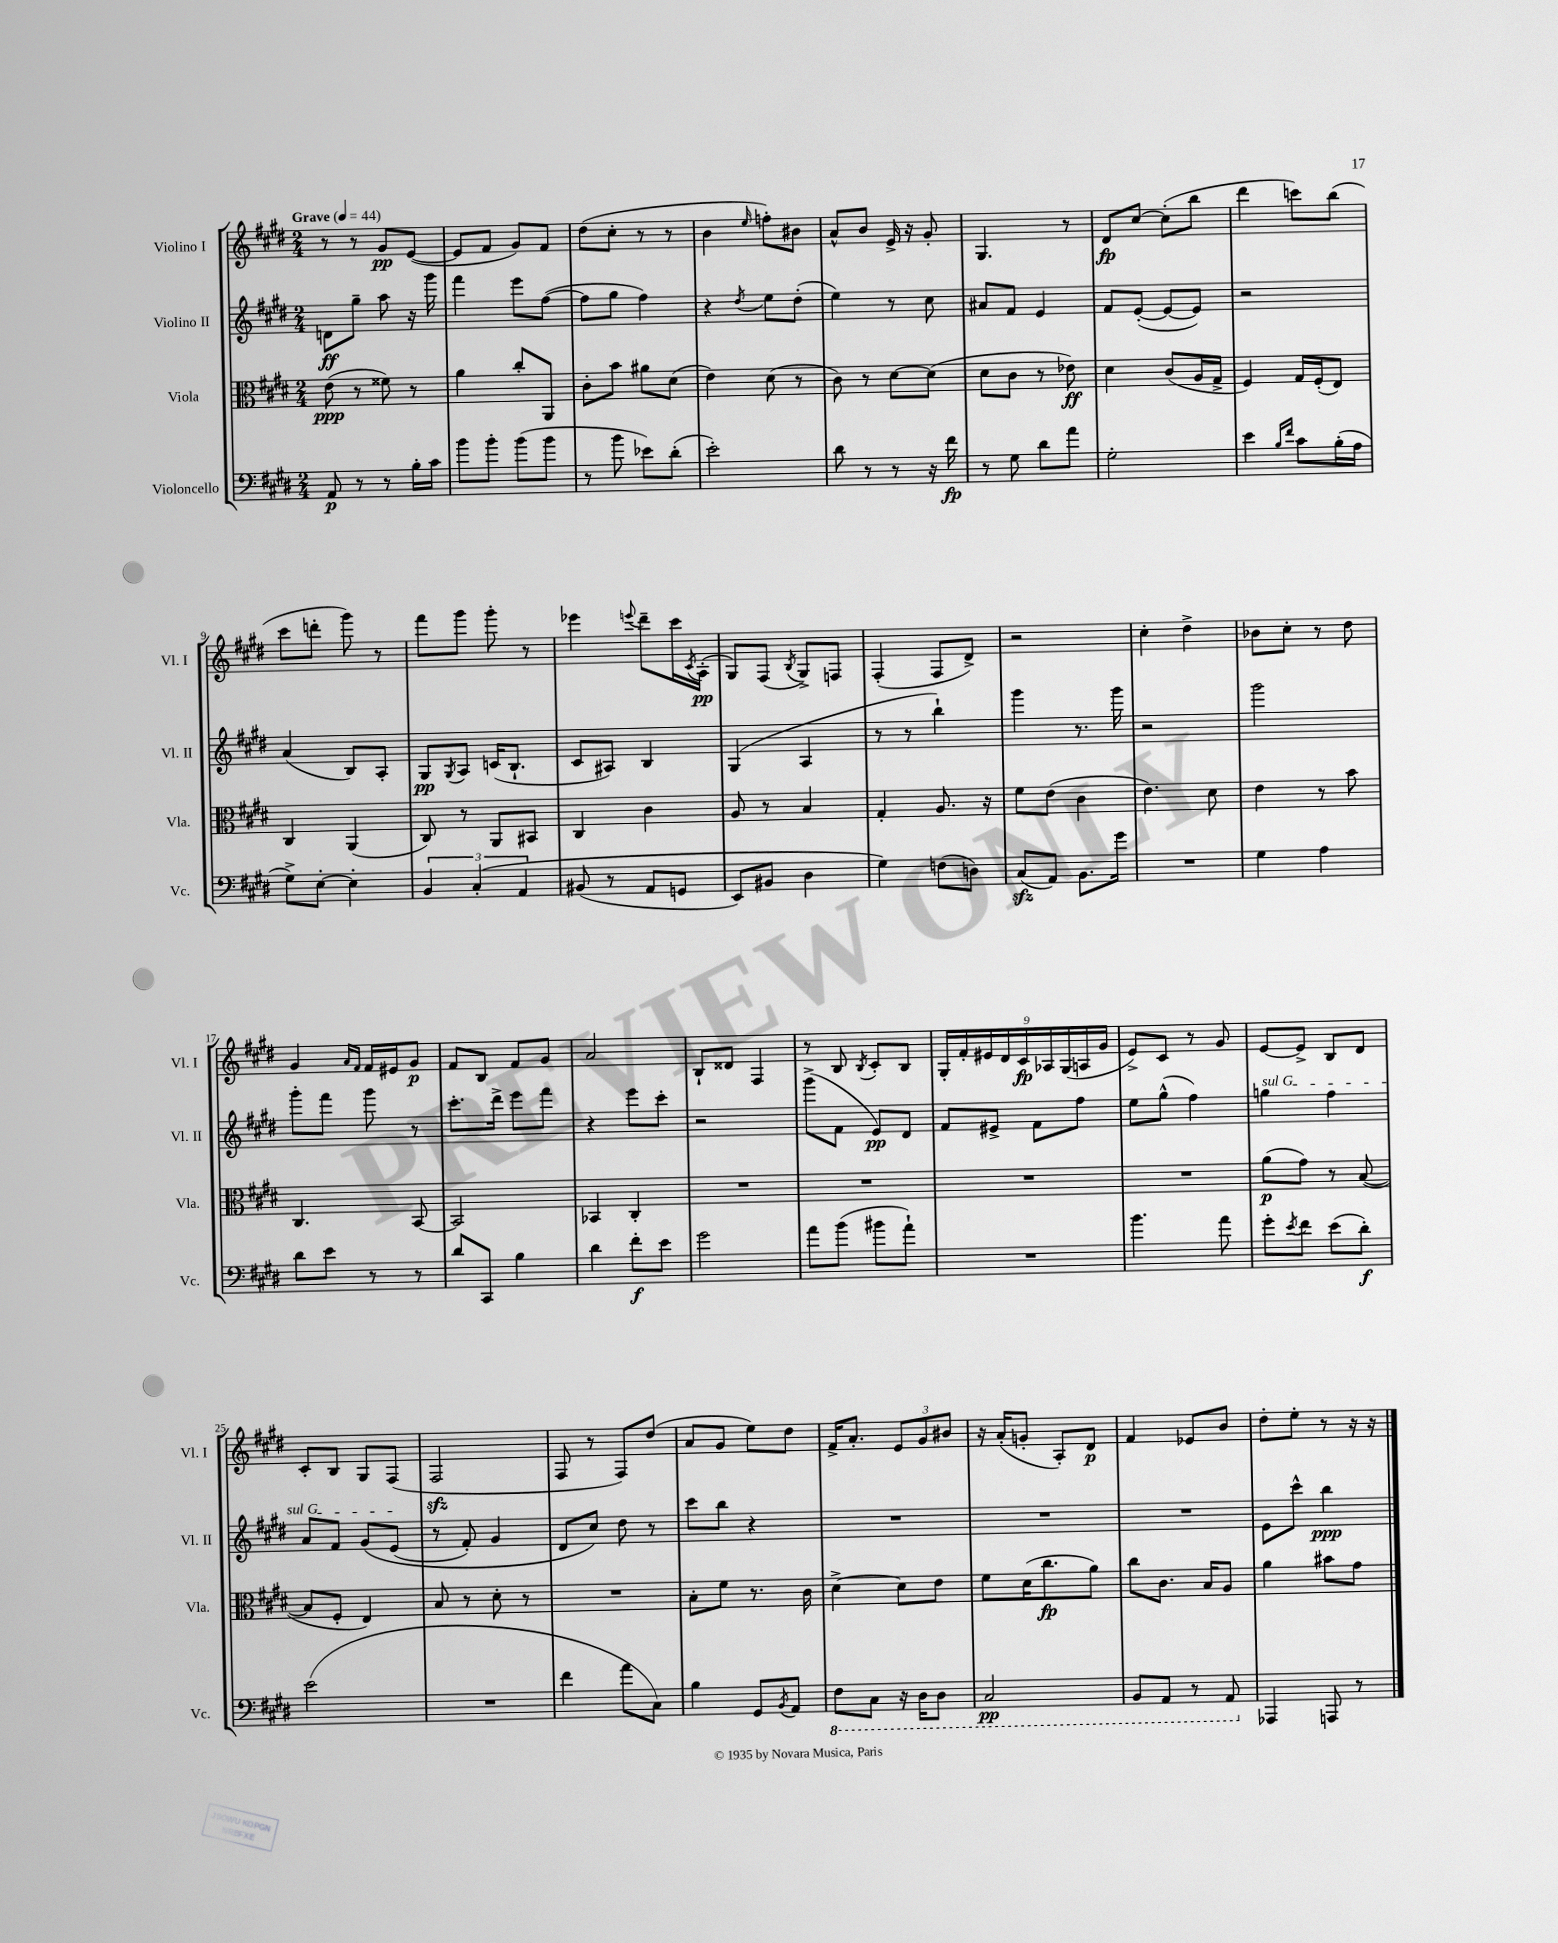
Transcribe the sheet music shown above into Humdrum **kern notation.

**kern	**kern	**kern	**kern
*staff4	*staff3	*staff2	*staff1
*clefF4	*clefC3	*clefG2	*clefG2
*k[f#c#g#d#]	*k[f#c#g#d#]	*k[f#c#g#d#]	*k[f#c#g#d#]
*M2/4	*M2/4	*M2/4	*M2/4
*MM44	*MM44	*MM44	*MM44
8AA	(8e	8d	8r
8r	8r	8gg#~	8r
8r	8f##)	8aa	8g#
16B'	8r	16r	([8e
16c#	.	16ggg#	.
=	=	=	=
8b	4a	4fff#	8e]
8b'	.	.	8f#
(8b	8cc#'	8eee	8g#)
8b	8AA	([8ff#	8f#
=	=	=	=
8r	8c#'	8ff#]	(8dd#
8b	8b	8gg#	8cc#'
8e-)	8a#	4ff#)	8r
(8d#'	(8d#	.	8r
=	=	=	=
2e')	4e)	4r	4b
.	.	8qdd#	16qqee
.	(8d#	8ee	8ff')
.	8r	(8dd#'	8b#
=	=	=	=
8d#	8c#)	4ee)	8a^^
8r	8r	.	8b
8r	[8d#	8r	16e^
.	.	.	16r
16r	(8d#]	8cc#	8g#'
16f#	.	.	.
=	=	=	=
8r	8d#	8a#	4.G#
8G#	8c#	8f#	.
8d#	8r	4e	.
8a	8e-)	.	8r
=	=	=	=
2G#'	4d#	8f#	8d#
.	.	([8e'	[8cc#
.	(8c#	8e_	(8cc#']
.	16A	8e])	8bb
.	16G#^	.	.
=	=	=	=
4e	4F#)	2r	4ddd#
16qqB	.	.	.
16qqf#	.	.	.
8c#	16G#	.	8ccc)
.	(16F#'	.	.
(16B'	8E)	.	(8bb
16A	.	.	.
=	=	=	=
8G#^)	4C#	(4a	8ccc#
[8E'	.	.	8ddd'
4E']	(4AA	8B)	8ggg#)
.	.	8A'	8r
=	=	=	=
6BB	8C#)	8G#	8fff#
.	.	8qG#	.
.	8r	8A	8ggg#
&(6C#'	.	.	.
.	8AA	(16c	8ggg#'
.	.	8.B`	.
6AA	.	.	.
.	8BB#	.	8r
=	=	=	=
(8BB#	4C#	8c#	4eee-
8r	.	8A#)	.
.	.	.	8qqeee
8AA	4c#	4B	8ddd#~
8GG	.	.	16ccc#
.	.	.	8qc#
.	.	.	(16A'
=	=	=	=
8EE)	8A	(4G#	8G#)
8BB#	8r	.	(8F#
.	.	.	8qB
4D#	4B	4A	8G#^)
.	.	.	8F
=	=	=	=
4G#&)	4G#'	8r	(4F#'
.	.	8r	.
(8F	8.A	4bb`)	8F#
8D)	.	.	8d#^)
.	16r	.	.
=	=	=	=
(8C#	8f#	4ggg#	2r
8AA)	(8e	.	.
8.BB	4c#	8.r	.
16g#	.	16ggg#	.
=	=	=	=
2r	4.e)	2r	4cc#'
.	.	.	4dd#^
.	8d#	.	.
=	=	=	=
4G#	4e	2ggg#	8b-
.	.	.	8cc#'
4A	8r	.	8r
.	8b	.	8dd#
=	=	=	=
8d#	4.C#	8ggg#'	4g#
8e	.	8fff#	.
.	.	.	16qqa
.	.	.	16qqf#
8r	.	8ggg#	16f#
.	.	.	16e#
8r	[8BB	8r	8g#
=	=	=	=
8d#	2BB]	8.ccc#'	8f#
8CC#	.	.	8B
.	.	16ddd#^	.
4B	.	8eee	8f#
.	.	8fff#	8g#
=	=	=	=
4d#	4BB-	4r	2a
8f#'	4C#'	8eee	.
8e	.	8ccc#'	.
=	=	=	=
2g#	2r	2r	8B`
.	.	.	8d##
.	.	.	4F#
=	=	=	=
8a	2r	(8ggg#^	8r
(8b	.	8f#	8B
.	.	.	8qB
8b#	.	8e)	8c#'
8a`)	.	8d#	8B
=	=	=	=
2r	2r	8f#	18G#'
.	.	.	18f#'
.	.	.	18e#
.	.	8e#^	.
.	.	.	18d#
.	.	.	18c#
.	.	8f#	.
.	.	.	18A-
.	.	.	(18G#
.	.	8ff#	.
.	.	.	18A
.	.	.	18g#
=	=	=	=
4.b	2r	8ee	8e^)
.	.	(8gg#^^	8c#
.	.	4ff#)	8r
8a	.	.	8g#
=	=	=	=
8g#'	(8a	4gg	[8e
8qe	.	.	.
8f#	8g#)	.	8e^]
(8e	8r	4ff#	8B
8d#')	([8B	.	8d#
=	=	=	=
(2e	8B]	8a	8c#'
.	8F#'	8f#	8B
.	4E)	&(8g#	8G#
.	.	(8e	(8F#
=	=	=	=
2r	8B	8r	2F#
.	8r	8f#')	.
.	8d#'	4g#	.
.	8r	.	.
=	=	=	=
4f#	2r	8d#	8F#
.	.	8cc#&)	8r
8a	.	8dd#	8F#)
8C#)	.	8r	(8dd#
=	=	=	=
4B	8B'	8ccc#	8a
.	8f#	8bb	8g#
8GG#	8.r	4r	8ee)
8qBB	.	.	.
8AA	.	.	8dd#
.	16c#	.	.
=	=	=	=
8FF#	[4d#^	2r	16f#^
.	.	.	8.a'
8CC#	.	.	.
16r	8d#]	.	12e
16DD#	.	.	.
.	.	.	12g#
8DD#	8e	.	.
.	.	.	12b#
=	=	=	=
2CC#	8f#	2r	16r
.	.	.	(16a'
.	(16d#	.	8g'
.	8.cc#	.	.
.	.	.	8A')
.	8a)	.	8d#
=	=	=	=
8BBB	8cc#	2r	4f#
8AAA	8.c#	.	.
8r	.	.	8e-
.	16B	.	.
8AAA	8A	.	8b
=	=	=	=
4AAA-	4a	8e	8dd#'
.	.	8ccc#^^	8ee'
8AAA	8b#	4bb	8r
8r	8g#	.	16r
.	.	.	16r
==	==	==	==
*-	*-	*-	*-
